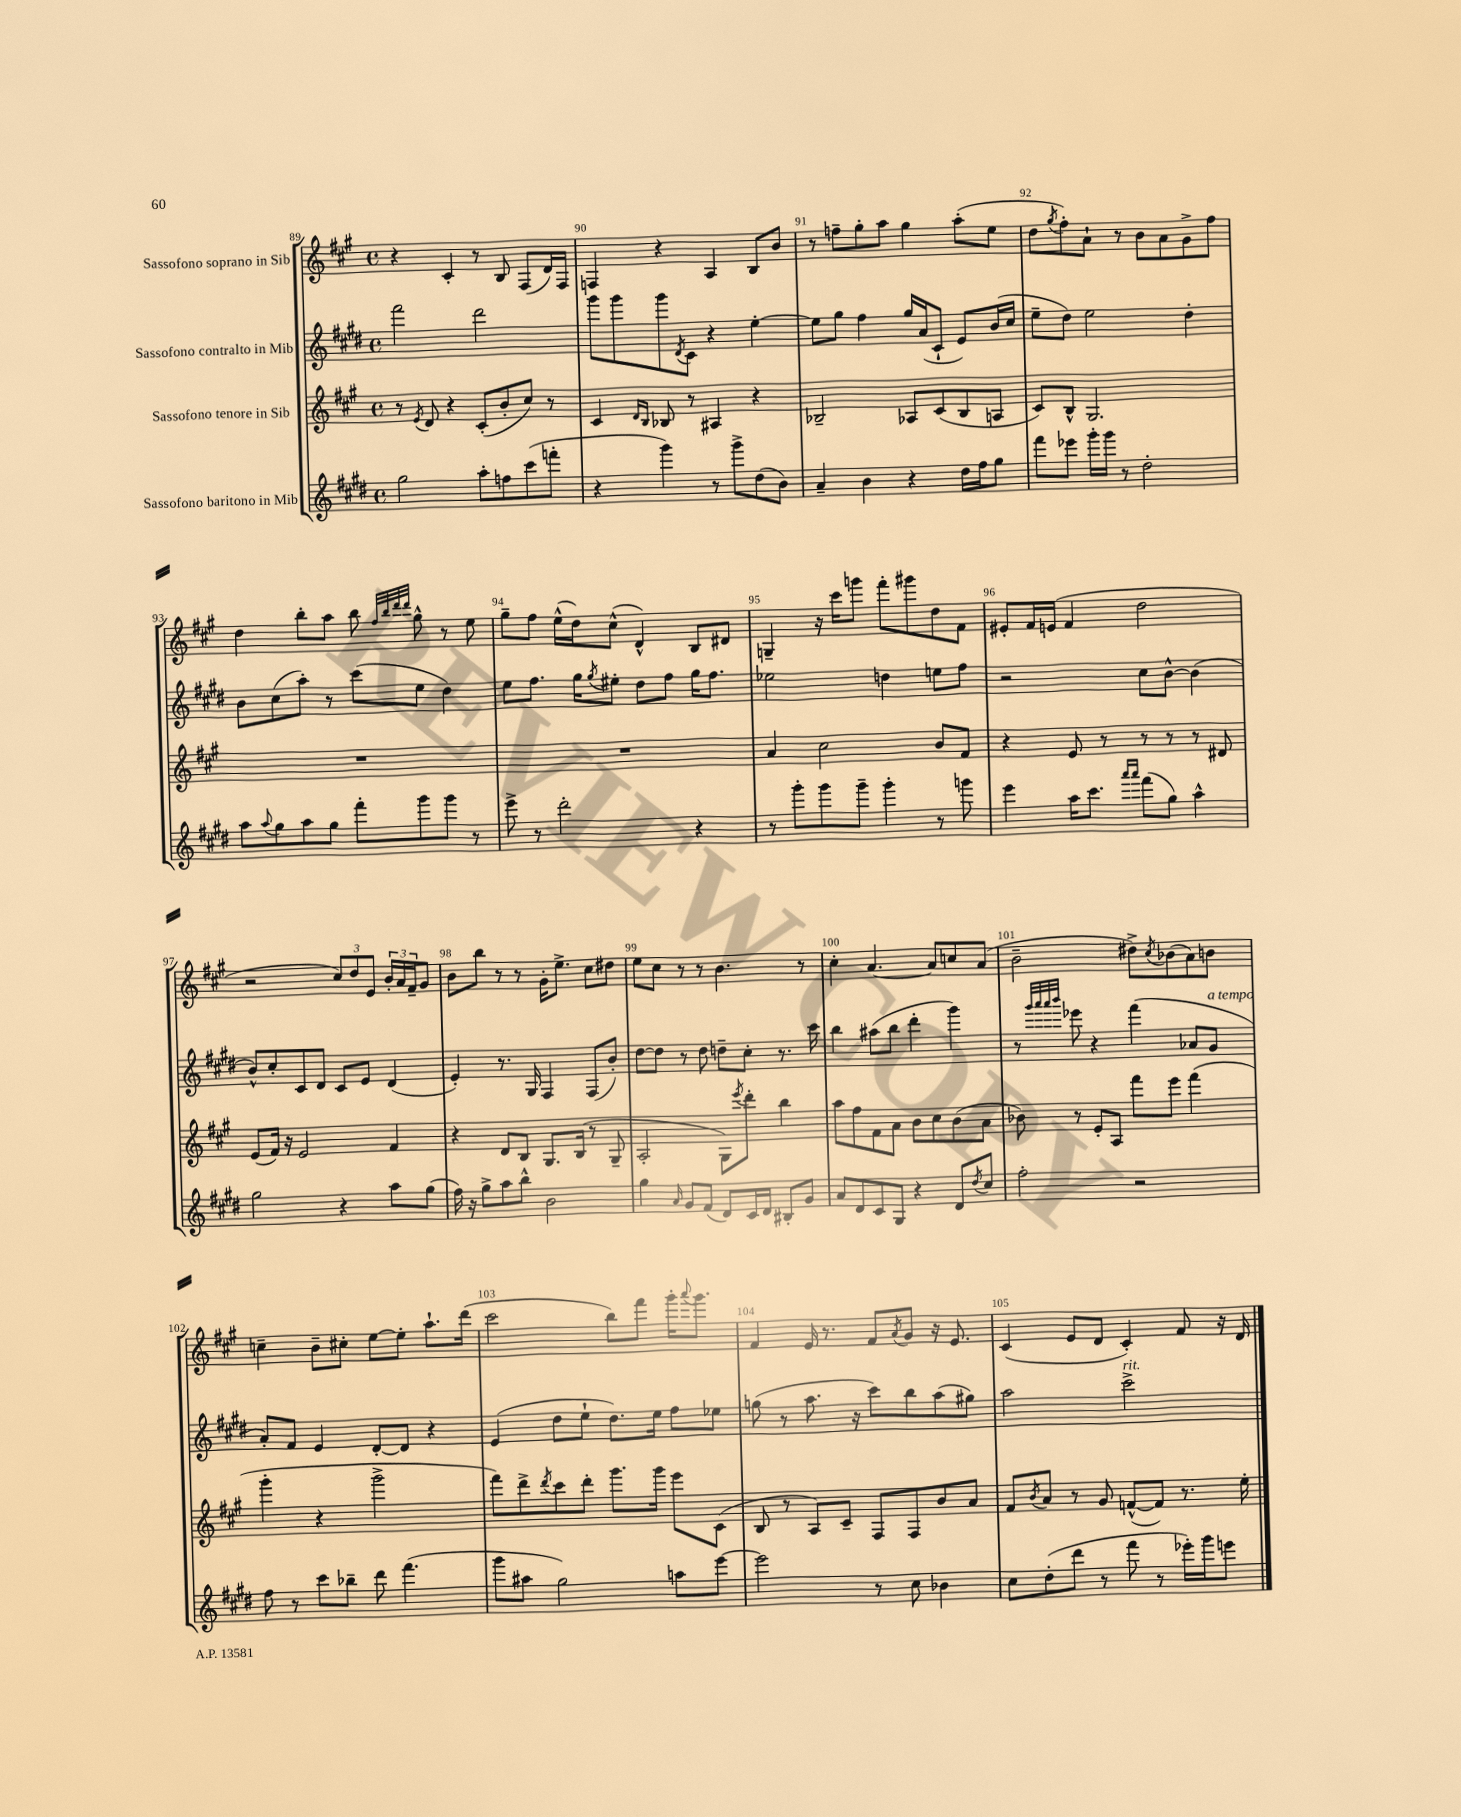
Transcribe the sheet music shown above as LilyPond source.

<<
\new StaffGroup <<
\new Staff = "s0" \with { instrumentName = "Sassofono soprano in Sib" } {
    \clef treble \key a \major \defaultTimeSignature \time 4/4
    r4 cis'4-. r8 b8 fis8( d'16) fis16 |
    f4 r4 a4 b8 b'8 |
    r8 f''8-- gis''8-. a''8 gis''4 a''8-.( e''8 |
    d''8 \acciaccatura { gis''8 } fis''8-.) a'8-! r8 b'8 a'8 gis'8-> fis''8 |
    d''4 b''8-. a''8 b''8 \grace { fis''32 b''32 d'''32 d'''32 } gis''8-^ r8 e''8 |
    gis''8-- fis''8 e''16-^( d''16) cis''8-^( d'4-^) b8 dis'8 |
    g4-- r16 cis'''16 g'''8 fis'''8-. gis'''8 d''8 fis'8 |
    eis'8-. fis'16 e'16( fis'4 d''2 |
    r2 \tuplet 3/2 { cis''8) d''8 e'8 } \tuplet 3/2 { b'16-. a'16 fis'16-- } gis'8 |
    b'8 b''8 r8 r8 gis'16-. e''8.-> cis''8 dis''8 |
    e''8 cis''8 r8 r8 b'4. r8 |
    cis''4-. a'4.~ a'8 c''8 a'8( |
    b'2-- dis''8->) \acciaccatura { cis''8 } bes'8( a'8) b'8 |
    c''4-- b'8-- cis''8-. e''8~ e''8-. a''8.-! d'''16( |
    cis'''2 b''8) fis'''8 gis'''16-. \appoggiatura { a'''8 } gis'''8. |
    fis'4 e'16 r8. fis'8 \acciaccatura { a'8 } gis'8 r16 e'8. |
    cis'4( e'8 d'8 cis'4-.) fis'8 r16 d'16 \bar "|." |
}
\new Staff = "s1" \with { instrumentName = "Sassofono contralto in Mib" } {
    \clef treble \key e \major \defaultTimeSignature \time 4/4
    fis'''2 dis'''2 |
    gis'''8 gis'''8 gis'''8 \acciaccatura { dis'8 } cis'8 r4 e''4~-. |
    e''8 gis''8 fis''4 gis''16 a'16( cis'8-! e'8) b'16( cis''16 |
    e''8-- dis''8) e''2 dis''4-. |
    b'8 cis''8( a''8-.) r8 cis'''8( e''8 dis''4) |
    e''8 fis''8. gis''16 \acciaccatura { gis''8 } eis''8-. dis''8 fis''8 gis''16 fis''8. |
    ees''2 d''4 e''8 fis''8 |
    r2 cis''8 b'8~-^ b'4( |
    b'8-^) cis''8-. cis'8 dis'8 cis'8 e'8 dis'4( |
    e'4-.) r8. gis16 fis4 fis8( b'8-.) |
    dis''8~ dis''8 r8 dis''8 d''8-- cis''8-. r8. cis'''16 |
    b''4 ais''8( b''8 dis'''4-. gis'''4) |
    r8 \grace { gis'''32 a'''32 a'''32 b'''32 } ees'''8 r4 fis'''4( aes'8 gis'8^\markup { \italic "a tempo" } |
    a'8-.) fis'8 e'4 dis'8~-. dis'8 r4 |
    e'4( dis''8 e''8-! dis''8.) e''16 fis''8 ees''8 |
    g''8( r8 a''8. r16 cis'''8) b''8 a''8( gis''8) |
    a''2 cis'''2->^\markup { \italic "rit." } \bar "|." |
}
\new Staff = "s2" \with { instrumentName = "Sassofono tenore in Sib" } {
    \clef treble \key a \major \defaultTimeSignature \time 4/4
    r8 \acciaccatura { e'8 } d'8 r4 cis'8-.( b'8-. cis''8) r8 |
    cis'4 \grace { d'16 b16 } bes8 r8 ais4 r4 |
    bes2-- aes8 cis'8( bes8 a8 |
    cis'8) b8-^ gis2. |
    R1 |
    R1 |
    a'4 cis''2 b'8 fis'8 |
    r4 e'8 r8 r8 r8 r8 dis'8 |
    e'8( fis'16) r16 e'2 fis'4 |
    r4 d'8 b8 gis8. b16( r8 gis8-- |
    a2-. gis8) \acciaccatura { e'''8 } d'''8-. b''4 |
    a''8 fis''8 fis'8 a'8 b'8 cis''8 b'8( a'8 |
    bes'8) r8 e'8-. a8 fis'''8 e'''8 fis'''4( |
    gis'''4-. r4 gis'''2-> |
    fis'''8) d'''8-> \acciaccatura { d'''8 } cis'''8 d'''8-. gis'''8. gis'''16 e'''8 cis'8( |
    b8 r8 a8) cis'8-- fis8 fis8 b'8 a'8 |
    fis'8 \acciaccatura { b'8 } a'8 r8 gis'8 f'8~-^( f'8) r8. e''16-. \bar "|." |
}
\new Staff = "s3" \with { instrumentName = "Sassofono baritono in Mib" } {
    \clef treble \key e \major \defaultTimeSignature \time 4/4
    gis''2 a''8-. f''8 cis'''8( f'''8-. |
    r4 gis'''4) r8 gis'''8-> dis''8( b'8) |
    a'4-- b'4 r4 dis''16 fis''16 gis''8 |
    fis'''8 ees'''8 gis'''16-. gis'''16 r8 dis''2-. |
    a''8 \appoggiatura { a''8 } gis''8 a''8 gis''8 fis'''8-. gis'''8 gis'''8 r8 |
    e'''8-> r8 dis'''2-. r4 |
    r8 gis'''8-. gis'''8 gis'''8-- gis'''4-. r8 g'''8 |
    e'''4 a''16 cis'''8. \grace { a'''16 a'''16 } fis'''8( gis''8) a''4-^ |
    gis''2 r4 a''8 gis''8( |
    fis''16) r16 gis''8-> a''8 b''8-^ b'2 |
    gis''4 \grace { a'16 } gis'8 fis'8( dis'8) cis'16 dis'16 bis8-. gis'8 |
    a'8 dis'8 cis'8 gis8 r4 dis'8 \acciaccatura { dis''8 } cis''8 |
    fis''2-. r2 |
    fis''8 r8 cis'''8 bes''8-- dis'''8 fis'''4.( |
    gis'''8 ais''8 gis''2) a''8 e'''8~ |
    e'''2 r8 cis''8 bes'4 |
    cis''8 dis''8-.( dis'''8 r8 fis'''8 r8 ees'''16-.) gis'''16 e'''8 \bar "|." |
}
>>
>>
\layout { \context { \Score currentBarNumber = #89 \override BarNumber.break-visibility = ##(#f #t #t) barNumberVisibility = #all-bar-numbers-visible } }
